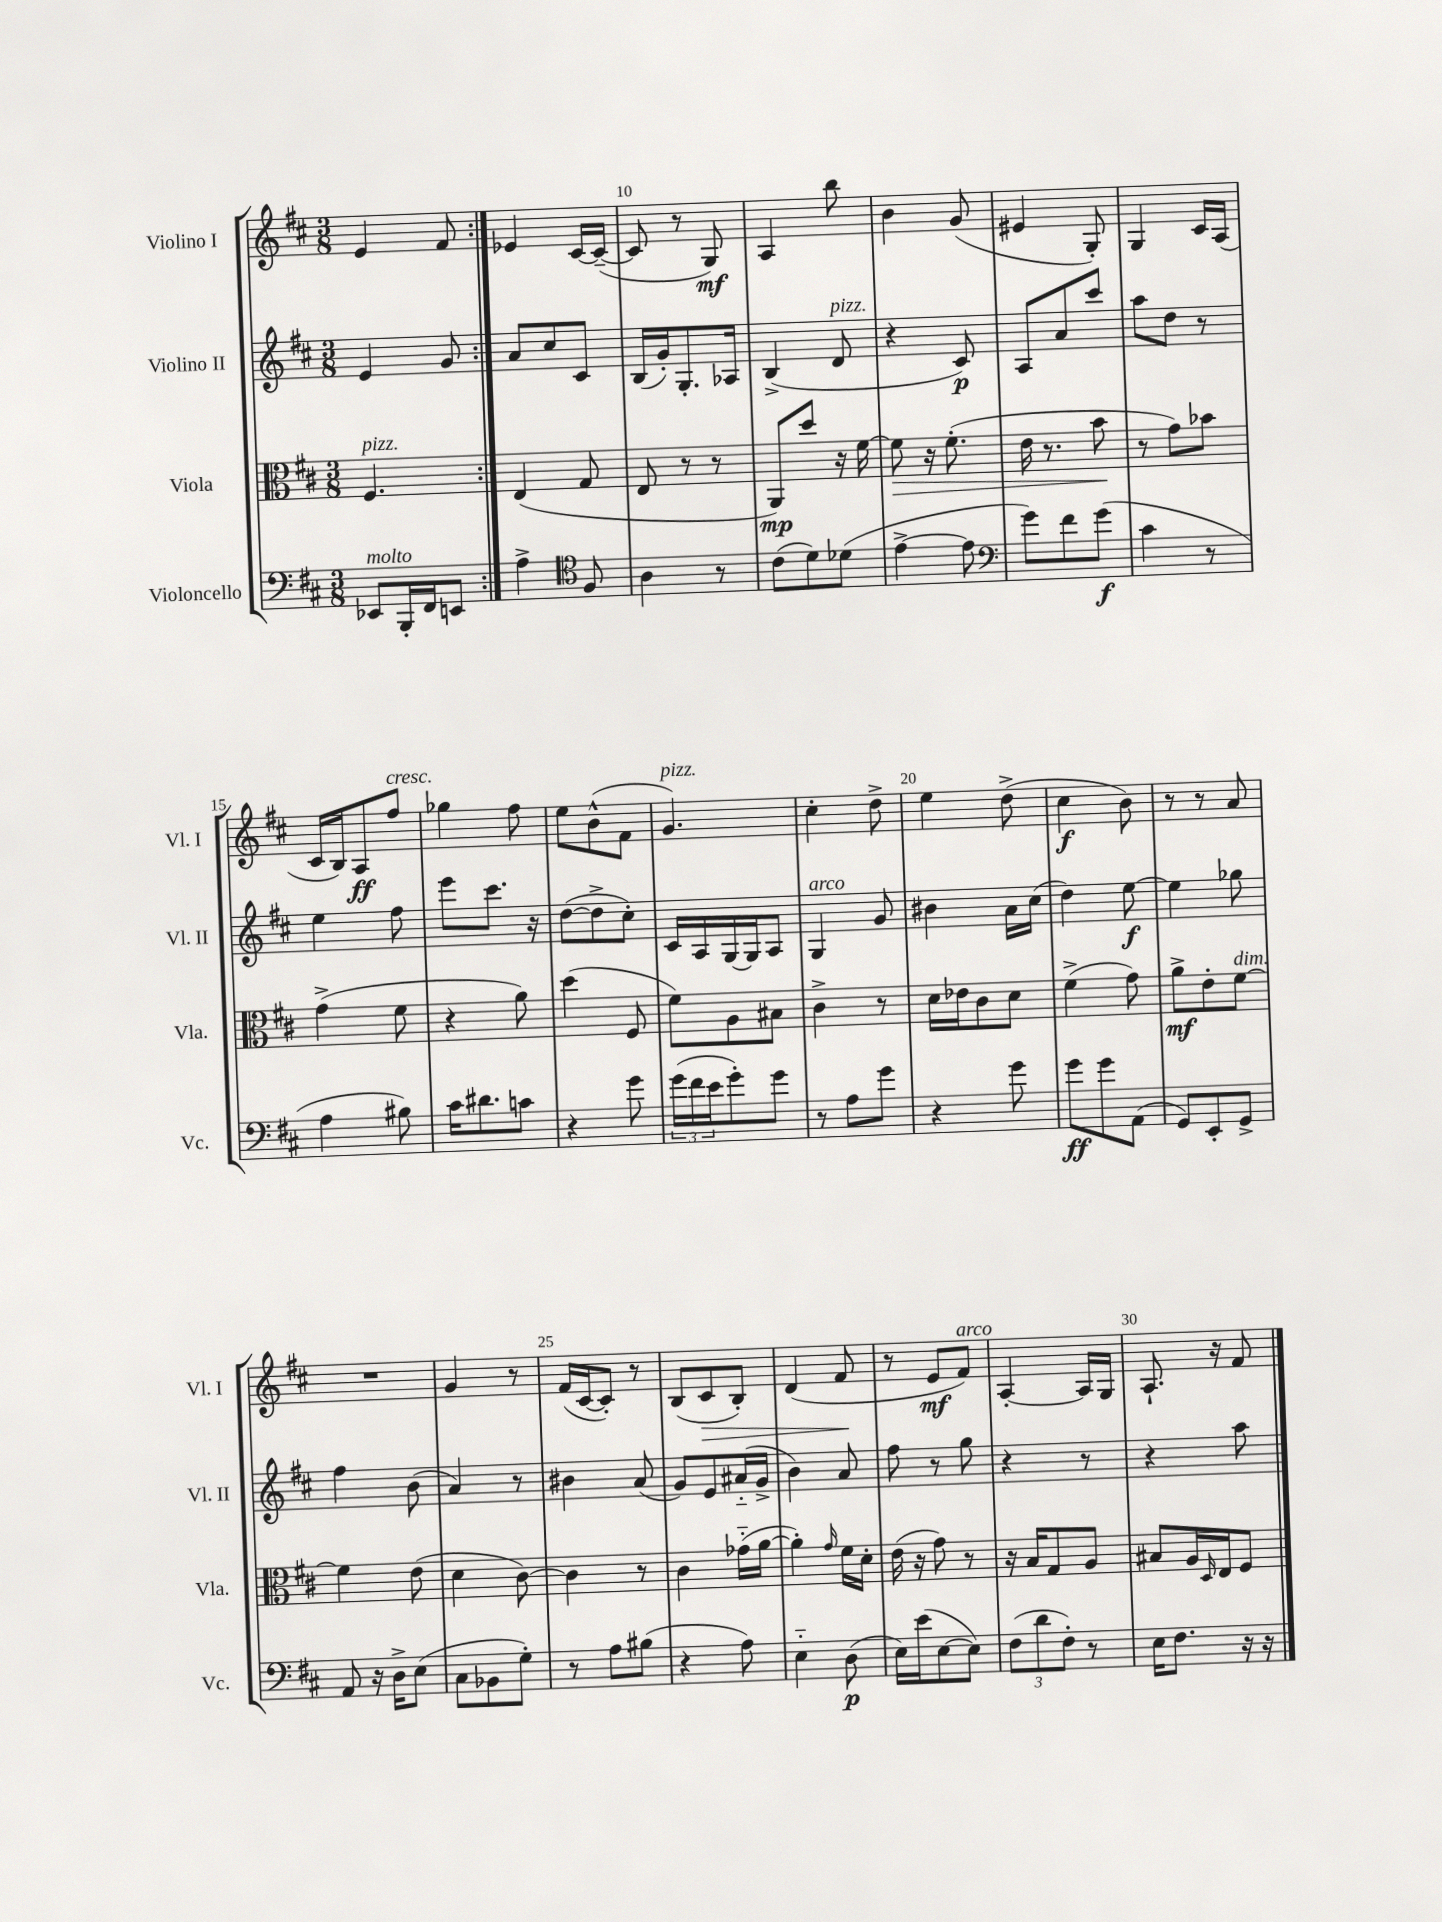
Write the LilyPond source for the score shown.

<<
\new StaffGroup <<
\new Staff = "s0" \with { instrumentName = "Violino I" shortInstrumentName = "Vl. I" } {
    \clef treble \key d \major \numericTimeSignature \time 3/8
    \repeat volta 2 { e'4 fis'8 | }
    ees'4 cis'16~ cis'16~--( |
    cis'8 r8 g8\mf) |
    a4 b''8 |
    b'4 g'8( |
    eis'4 g8-.) |
    g4 cis'16 a16( |
    cis'16 b16) a8\ff fis''8^\markup { \italic "cresc." } |
    ges''4 fis''8 |
    e''8 b'8-^( fis'8 |
    g'4.^\markup { \italic "pizz." }) |
    cis''4-. d''8-> |
    e''4 d''8->( |
    cis''4\f b'8) |
    r8 r8 a'8 |
    R4. |
    g'4 r8 |
    fis'16( cis'16~ cis'8-.) r8 |
    b8( cis'8\> b8-.) |
    d'4( fis'8\! |
    r8 e'8\mf fis'8^\markup { \italic "arco" }) |
    a4~-. a16 g16 |
    a8.-! r16 fis'8 \bar "|." |
}
\new Staff = "s1" \with { instrumentName = "Violino II" shortInstrumentName = "Vl. II" } {
    \clef treble \key d \major \numericTimeSignature \time 3/8
    \repeat volta 2 { e'4 g'8 | }
    a'8 cis''8 cis'8 |
    b16( g'16-.) g8.-. aes16 |
    b4->( d'8^\markup { \italic "pizz." } |
    r4 cis'8\p) |
    a8 a'8 cis'''8 |
    a''8 d''8 r8 |
    e''4 fis''8 |
    e'''8 cis'''8. r16 |
    d''8~( d''8-> cis''8-.) |
    cis'16 a16 g16~ g16 a8 |
    g4^\markup { \italic "arco" } g'8 |
    bis'4 a'16 cis''16( |
    d''4) e''8~\f |
    e''4 ges''8 |
    fis''4 b'8( |
    a'4) r8 |
    bis'4 a'8( |
    g'8) e'8 ais'16-_( g'16-> |
    b'4) a'8 |
    fis''8 r8 g''8 |
    r4 r8 |
    r4 a''8 \bar "|." |
}
\new Staff = "s2" \with { instrumentName = "Viola" shortInstrumentName = "Vla." } {
    \clef alto \key d \major \numericTimeSignature \time 3/8
    \repeat volta 2 { fis4.^\markup { \italic "pizz." } | }
    e4( g8 |
    e8 r8 r8 |
    a,8\mp) d''8 r16 fis'16~ |
    fis'8\> r16 fis'8.-.( |
    e'16 r8. b'8\! |
    r8 g'8) bes'8 |
    g'4->( fis'8 |
    r4 a'8) |
    d''4( fis8 |
    fis'8) a8 bis8 |
    cis'4-> r8 |
    d'16 ees'16 cis'8 d'8 |
    fis'4->( g'8) |
    a'8->\mf e'8-. fis'8~^\markup { \italic "dim." } |
    fis'4 e'8( |
    d'4 cis'8~) |
    cis'4 r8 |
    cis'4 ges'16-_( a'16~ |
    a'4-.) \grace { g'16 } fis'16 d'16-. |
    e'16( r16 g'8) r8 |
    r16 b16 g8 a8 |
    bis8 a16 \grace { d16 } e16 fis8 \bar "|." |
}
\new Staff = "s3" \with { instrumentName = "Violoncello" shortInstrumentName = "Vc." } {
    \clef bass \key d \major \numericTimeSignature \time 3/8
    \repeat volta 2 { ees,8^\markup { \italic "molto" } b,,16-. fis,16 e,8 | }
    a4-> \clef tenor fis8 |
    a4 r8 |
    cis'8( d'8) des'8( |
    e'4~-> e'8 |
    \clef bass g'8) fis'8 g'8\f( |
    cis'4 r8 |
    a4 bis8) |
    cis'16 dis'8. c'8 |
    r4 g'8 |
    \tuplet 3/2 { g'16( fis'16 e'16 } g'8-.) g'8 |
    r8 a8 g'8 |
    r4 g'8 |
    g'8\ff g'8 a,8( |
    g,8) e,8-. g,8-> |
    a,8 r16 d16-> e8( |
    cis8 bes,8 g8-.) |
    r8 a8 bis8( |
    r4 a8) |
    e4-_ d8\p( |
    e16) e'16( e8~ e8) |
    \tuplet 3/2 { fis8( d'8 fis8-.) } r8 |
    e16 fis8. r16 r16 \bar "|." |
}
>>
>>
\layout { \context { \Score currentBarNumber = #8 \override BarNumber.break-visibility = ##(#f #t #t) barNumberVisibility = #(every-nth-bar-number-visible 5) } }
